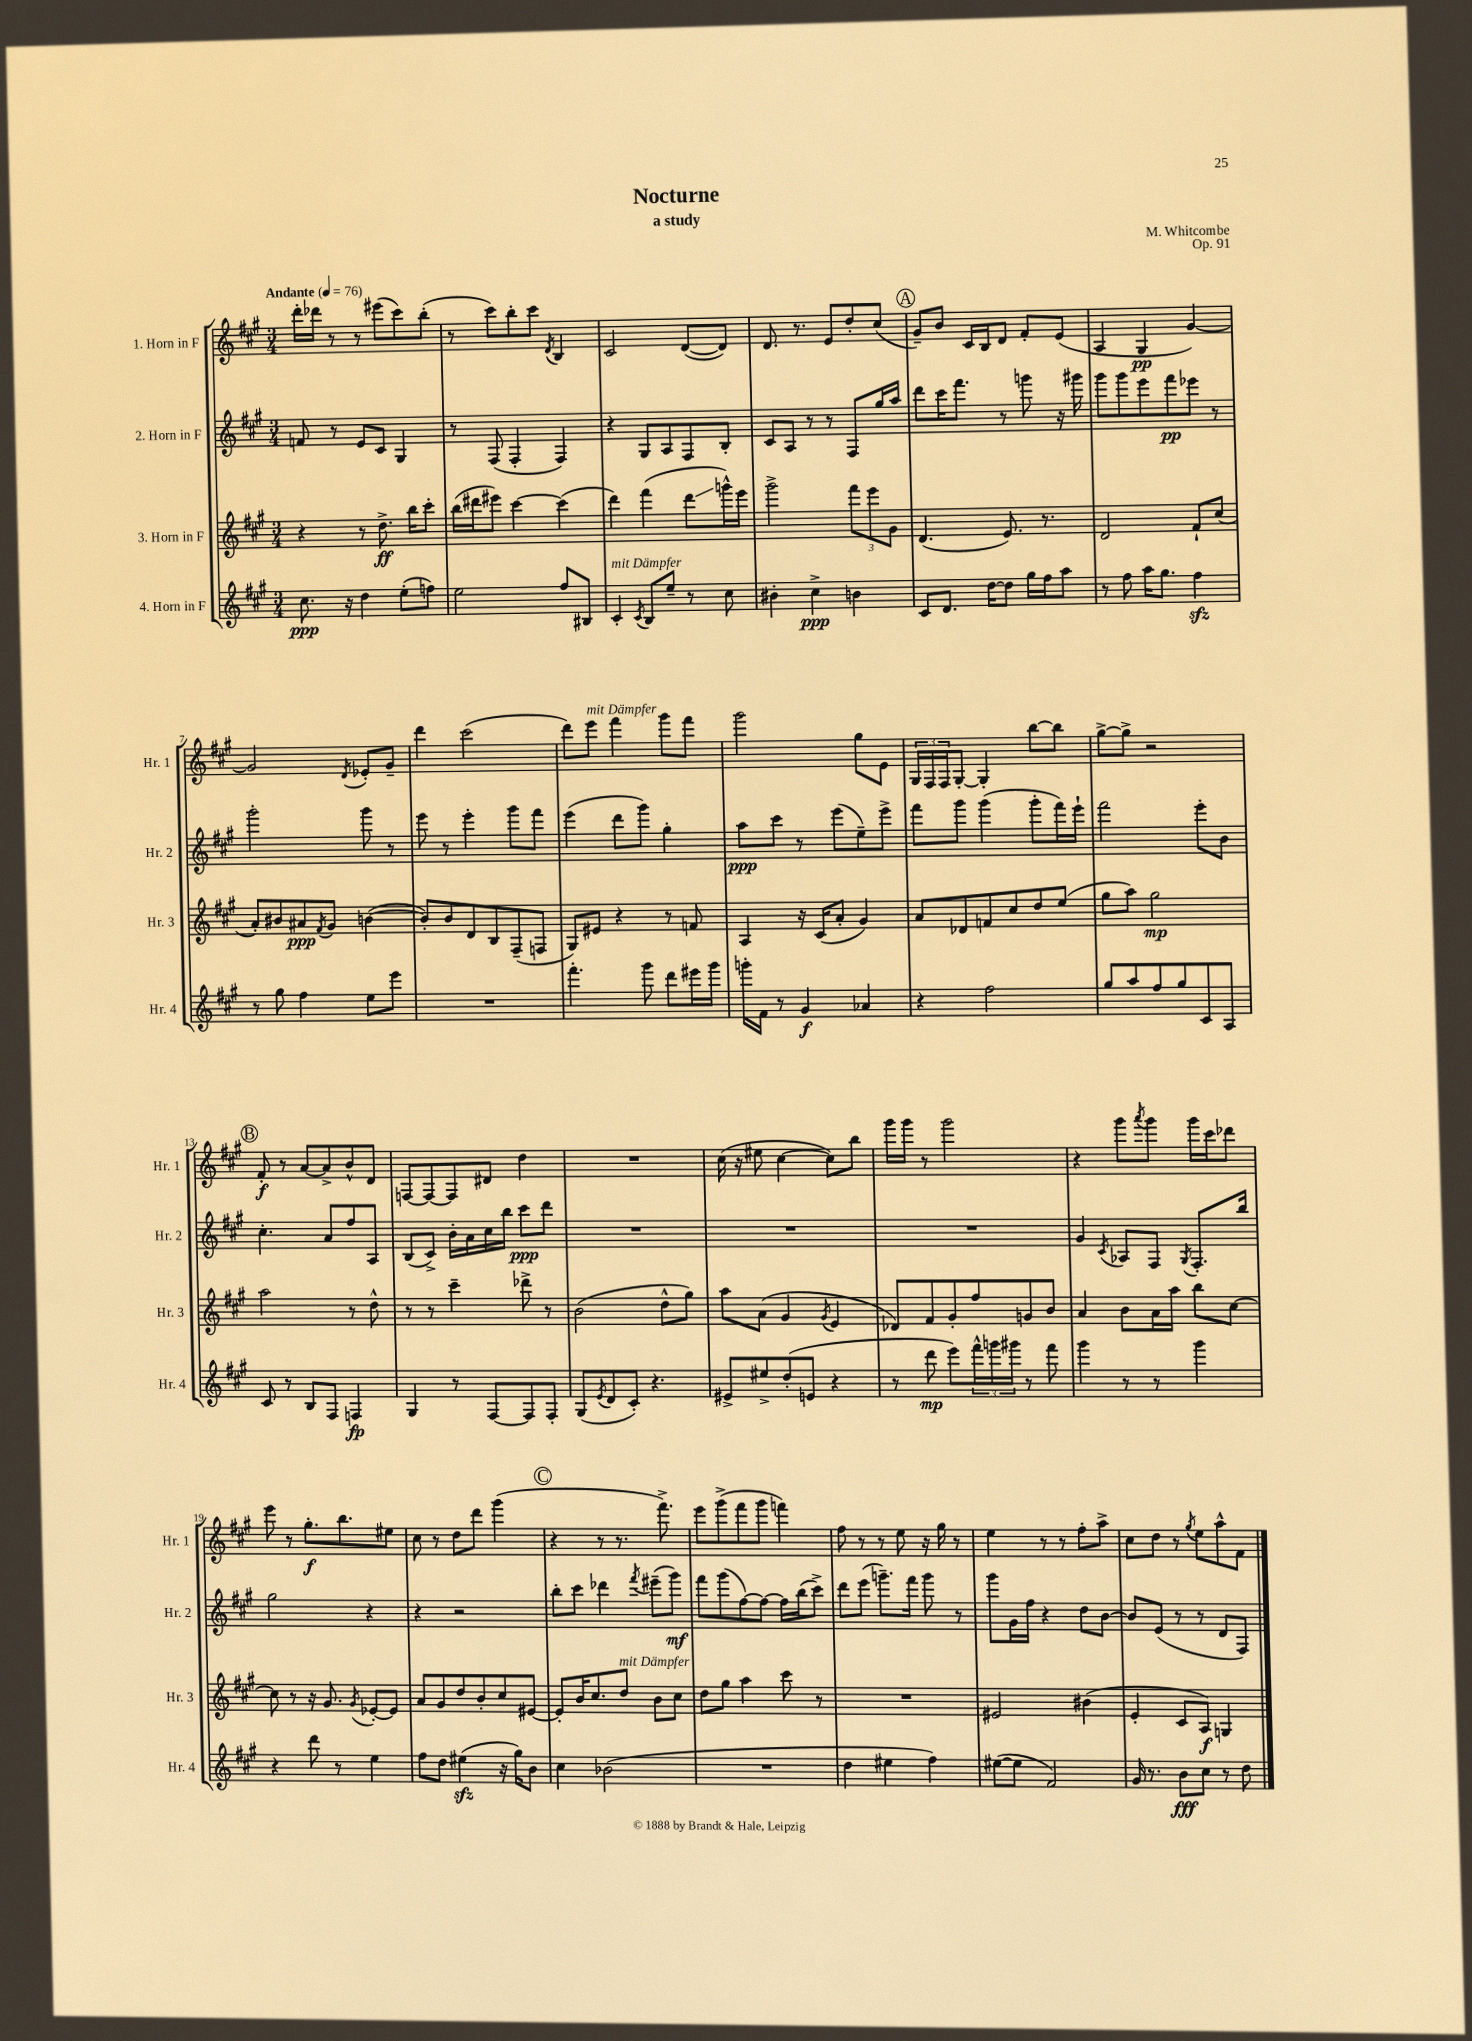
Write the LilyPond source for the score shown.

\header { title = "Nocturne" composer = "M. Whitcombe" subtitle = "a study" opus = "Op. 91" }
<<
\new StaffGroup <<
\new Staff = "s0" \with { instrumentName = "1. Horn in F" shortInstrumentName = "Hr. 1" } {
    \clef treble \key a \major \numericTimeSignature \time 3/4 \tempo "Andante" 4 = 76
    d'''16-. des'''16 r8 r8 eis'''8( cis'''8) b''8-.( |
    r8 cis'''8) b''8-. cis'''8 \acciaccatura { d'8 } b4 |
    cis'2 d'8~( d'8) |
    d'8. r8. e'8 d''8-. cis''8( |
    \mark \markup { \circle "A" } gis'8--) b'8 cis'16 b16 d'8 fis'8-. e'8( |
    a4 gis4\pp gis'4~) |
    gis'2 \acciaccatura { d'8 } ees'8-. gis'8-- |
    d'''4 cis'''2( |
    d'''8) e'''8^\markup { \italic "mit Dämpfer" } fis'''4 gis'''8 fis'''8 |
    gis'''2 gis''8 e'8 |
    \tuplet 3/2 { gis16 fis16 fis16 } gis8~-. gis4-. b''8~ b''8 |
    gis''8~-> gis''8-> r2 |
    \mark \markup { \circle "B" } fis'8-.\f r8 a'8~ a'8-> b'8-^ d'8 |
    f8~ f8~ f8 dis'8 d''4 |
    R2. |
    cis''16( r16 eis''8 cis''4~ cis''8) b''8 |
    gis'''16 gis'''16 r8 gis'''2 |
    r4 gis'''8 \acciaccatura { a'''8 } gis'''8 gis'''16 cis'''16 des'''8 |
    e'''8 r8 gis''8.-.\f b''8. eis''8 |
    cis''8 r8 d''8 d'''8 gis'''4( |
    \mark \markup { \circle "C" } r4 r8 r8. fis'''8.->) |
    e'''8 gis'''8->( fis'''8 gis'''8 f'''4) |
    fis''8 r8 r8 e''8 r16 gis''16 r8 |
    e''4 r8 r8 fis''8-. a''8-> |
    cis''8 d''8 r8 \acciaccatura { gis''8 } e''8 a''8-^ fis'8 \bar "|." |
}
\new Staff = "s1" \with { instrumentName = "2. Horn in F" shortInstrumentName = "Hr. 2" } {
    \clef treble \key a \major \numericTimeSignature \time 3/4
    f'8 r8 e'8 cis'8 gis4 |
    r8 fis8( fis4-. fis4) |
    r4 gis8 a8 fis8 b8-. |
    cis'8 a8 r8 r8 fis8 gis''16 a''16 |
    \mark \markup { \circle "A" } d'''8 cis'''16 fis'''8. r8 g'''8 r16 gis'''16 |
    gis'''8 gis'''8 e'''8 fis'''8\pp ees'''8 r8 |
    gis'''2-. gis'''8 r8 |
    e'''8 r8 e'''4-. gis'''8 fis'''8 |
    e'''4( d'''8 gis'''8) gis''4-. |
    a''8\ppp cis'''8 r8 e'''8( e''8--) e'''8-> |
    fis'''8 gis'''8 gis'''4( gis'''8-. fis'''16) e'''16-! |
    fis'''2 e'''8-. b'8 |
    \mark \markup { \circle "B" } cis''4.-. a'8 fis''8 a8 |
    b8( cis'8->) b'16-. a'16 cis''16 b''16 cis'''8\ppp d'''8 |
    R2. |
    R2. |
    R2. |
    gis'4 \acciaccatura { cis'8 } aes8 fis8 \acciaccatura { gis8 } fis8.-. b''16 |
    gis''2 r4 |
    r4 r2 |
    \mark \markup { \circle "C" } b''8-. cis'''8 des'''4 \acciaccatura { fis'''8 } eis'''8--( gis'''8\mf) |
    fis'''8 gis'''8( fis''8~) fis''8~ fis''16 b''16( cis'''8->) |
    d'''8 e'''8( g'''8.--) fis'''16 g'''8 r8 |
    gis'''8 gis'16 fis''16 r4 d''8 b'8~ |
    b'8 e'8( r8 r8 d'8 fis8) \bar "|." |
}
\new Staff = "s2" \with { instrumentName = "3. Horn in F" shortInstrumentName = "Hr. 3" } {
    \clef treble \key a \major \numericTimeSignature \time 3/4
    r4 r8 d''8.->\ff b''16 cis'''8-. |
    b''16( dis'''16 eis'''8) cis'''4~ cis'''4( |
    d'''4) fis'''4( d'''8\glissando g'''16-^) e'''16 |
    gis'''2-> \tuplet 3/2 { fis'''8 e'''8 gis'8 } |
    \mark \markup { \circle "A" } d'4.( e'8.) r8. |
    d'2 fis'8-! cis''8( |
    a'8-.) bis'8 ais'8\ppp \acciaccatura { fis'8 } gis'8 b'4~( |
    b'8-.) b'8 d'8 b8 fis8--( f8 |
    gis8) eis'8 r4 r8 f'8 |
    a4 r16 cis'16( a'8-. gis'4) |
    a'8 des'8 f'8 cis''8 d''8 e''8( |
    gis''8 a''8) gis''2\mp |
    \mark \markup { \circle "B" } a''2 r8 d''8-^ |
    r8 r8 cis'''4-- des'''8-> r8 |
    b'2( d''8-^ gis''8) |
    a''8 a'8( gis'4 \acciaccatura { gis'8 } e'4 |
    des'8) fis'8 gis'8-. fis''8 g'8 b'8 |
    a'4 b'8 a'16 a''16 b''8 cis''8~ |
    cis''8 r8 r16 gis'8. \acciaccatura { gis'8 } ees'8~-. ees'8 |
    a'8 gis'8 d''8 b'8-. cis''8 eis'8~ |
    \mark \markup { \circle "C" } eis'8-. b'16 cis''8. d''8^\markup { \italic "mit Dämpfer" } b'8 cis''8 |
    d''8 gis''8 a''4 cis'''8 r8 |
    R2. |
    eis'2 bis'4( |
    e'4-. cis'8 a8\f) g4 \bar "|." |
}
\new Staff = "s3" \with { instrumentName = "4. Horn in F" shortInstrumentName = "Hr. 4" } {
    \clef treble \key a \major \numericTimeSignature \time 3/4
    cis''8.\ppp r16 d''4 e''8-.( f''8) |
    e''2 fis''8 bis8 |
    cis'4-.^\markup { \italic "mit Dämpfer" } \acciaccatura { cis'8 } b8 e''8-- r8 cis''8 |
    bis'4-. cis''4->\ppp b'4 |
    \mark \markup { \circle "A" } cis'8 d'8. d''16~ d''8 gis''16 fis''16 a''8 |
    r8 fis''8 a''16 gis''8. fis''4\sfz |
    r8 gis''8 fis''4 e''8 e'''8 |
    R2. |
    fis'''4.-. gis'''8 d'''8 eis'''16 gis'''16 |
    g'''16-. fis'16 r8 gis'4\f aes'4 |
    r4 fis''2 |
    gis''8 a''8 fis''8 gis''8 cis'8 a8 |
    \mark \markup { \circle "B" } cis'8 r8 b8 fis8 f4\fp |
    gis4 r8 fis8~ fis8 fis8-. |
    gis8( \acciaccatura { e'8 } d'8 cis'8-.) r4. |
    eis'8-> eis''8-> d''8-.( e'8 r4 |
    r8 d'''8\mp e'''8) \tuplet 3/2 { fis'''16-^ g'''16 gis'''16 } r8 fis'''8 |
    gis'''4 r8 r8 gis'''4 |
    r4 d'''8 r8 e''4 |
    fis''8 d''8 eis''4\sfz( r16 gis''16) b'8 |
    \mark \markup { \circle "C" } cis''4 bes'2( |
    R2. |
    d''4 eis''4 fis''4) |
    eis''8~( eis''8 fis'2) |
    gis'16 r8. b'8\fff cis''8 r8 d''8 \bar "|." |
}
>>
>>
